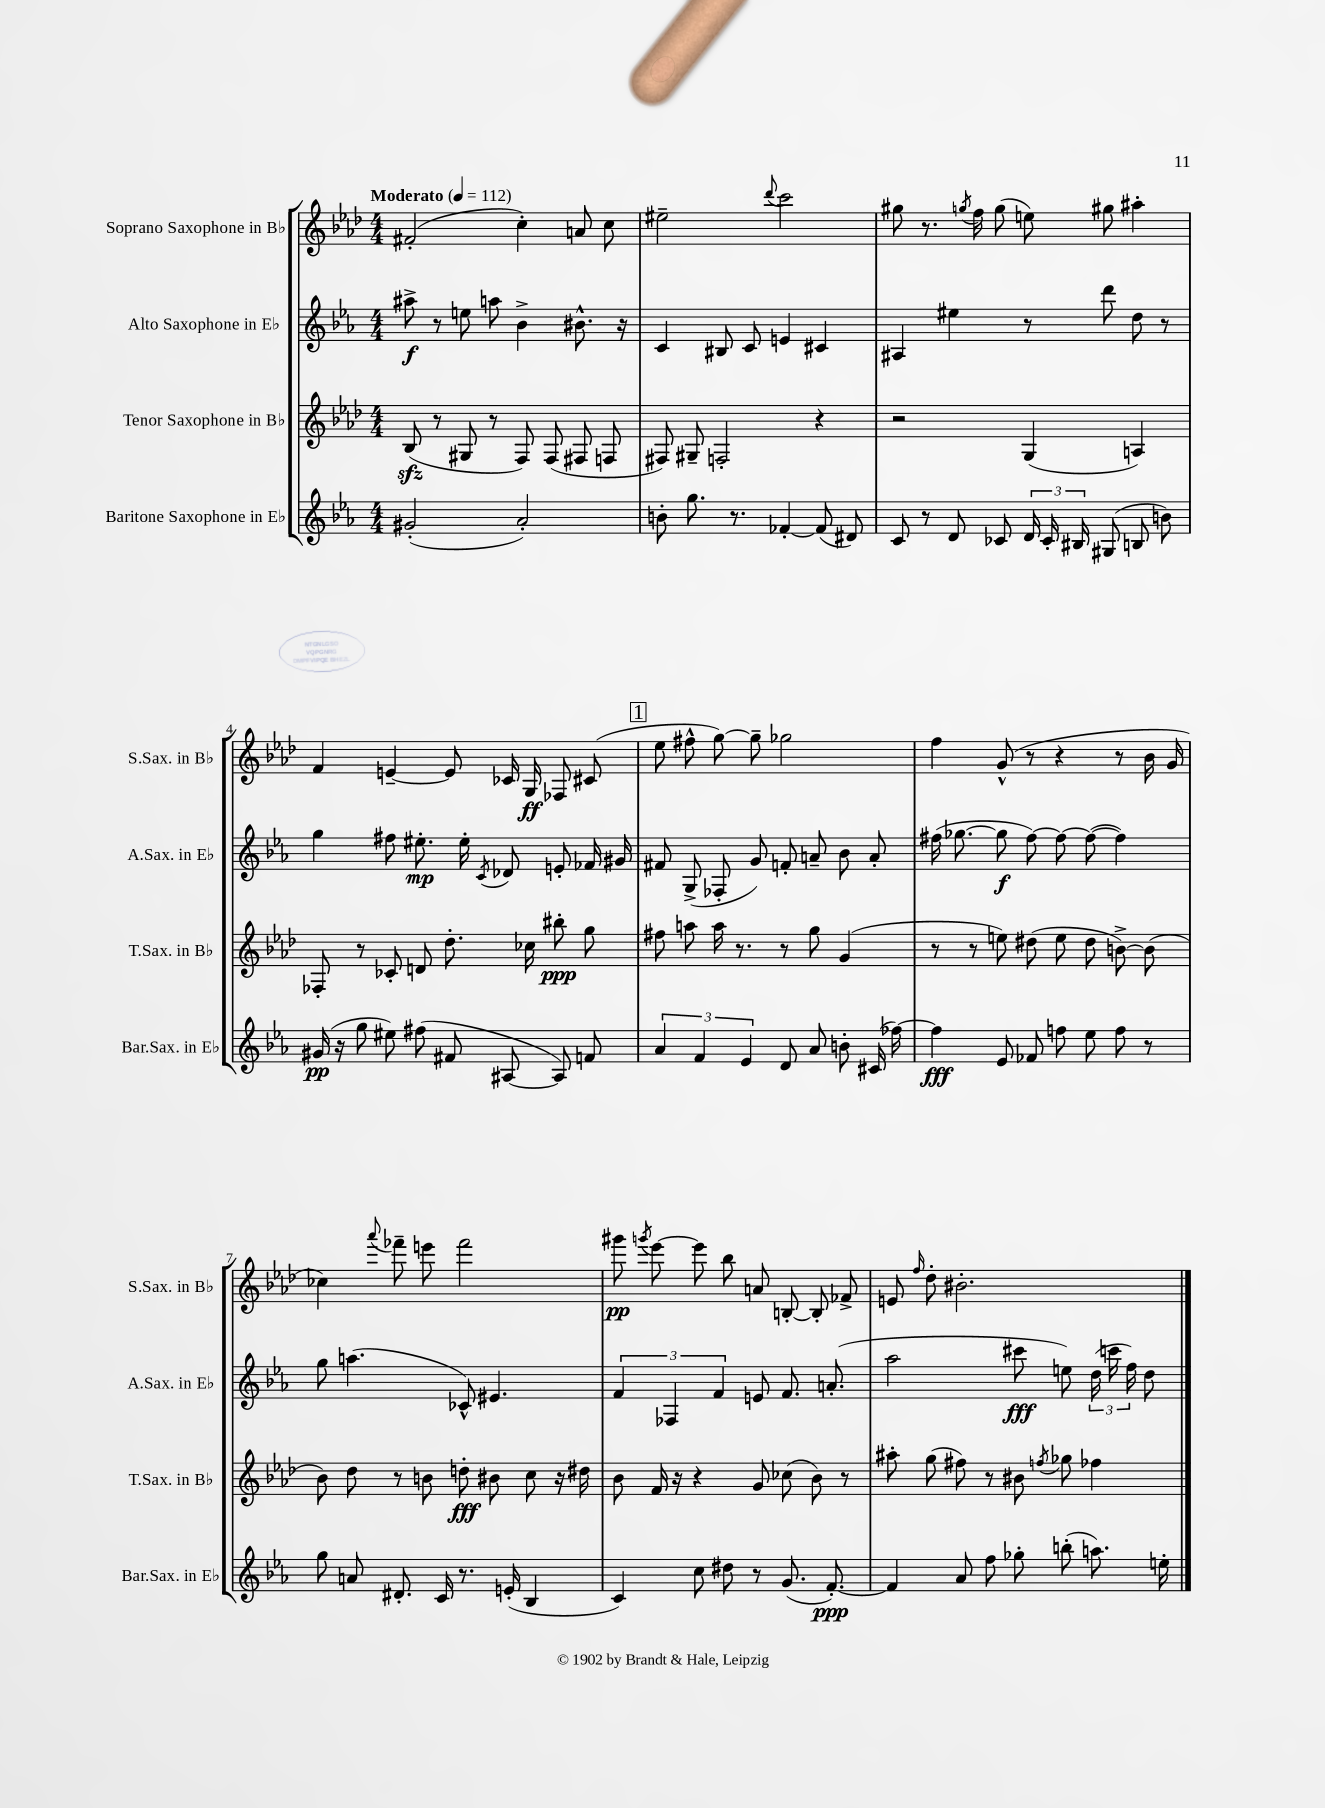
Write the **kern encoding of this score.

**kern	**kern	**kern	**kern
*staff4	*staff3	*staff2	*staff1
*clefG2	*clefG2	*clefG2	*clefG2
*k[b-e-a-]	*k[b-e-a-d-]	*k[b-e-a-]	*k[b-e-a-d-]
*M4/4	*M4/4	*M4/4	*M4/4
*MM112	*MM112	*MM112	*MM112
(2g#'	(8B-	8aa#^	(2f#'
.	8r	8r	.
.	8G#	8ee	.
.	8r	8aa	.
2a-')	8F)	4b-^	4cc')
.	(8F	.	.
.	8F#	8.b#^^	8a
.	8F	.	8cc
.	.	16r	.
=	=	=	=
8b'	8F#)	4c	2ee#~
8.gg	8G#~	.	.
.	2F'	8B#	.
8.r	.	.	.
.	.	8c	.
.	.	.	8qqddd-
[4f-'	.	4e	2ccc
(8f-]	4r	4c#	.
8d#)	.	.	.
=	=	=	=
8c	2r	4A#	8gg#
8r	.	.	8.r
8d	.	4ee#	.
.	.	.	8qgg
.	.	.	16ff
8c-	.	.	(8gg
24d	(4G	8r	8ee)
24c-'	.	.	.
24B#	.	.	.
(8G#	.	8ddd	8gg#
8B	4A)	8dd	4aa#'
8b)	.	8r	.
=	=	=	=
(16g#	8F-'	4gg	4f
16r	.	.	.
8gg	8r	.	.
8ee#)	8c-'	8ff#	[4e~
(8ff#	8d	8.ee#'	.
8f#	8.dd-'	.	8e]
.	.	16ee#'	.
.	.	8qc	.
[8A#	.	8d-	16c-
.	16cc-	.	16G
8A#])	8bb#'	8e'	8F-
8f	8gg	16f-	(8c#
.	.	16g#	.
=	=	=	=
6a-	8ff#	8f#	8ee-
.	8aa	(8G^	8ff#^^
6f	.	.	.
.	16aa	8F-'	[8gg)
.	8.r	.	.
6e-	.	.	.
.	.	8g)	8gg~]
8d	8r	8f'	2gg-
8a-	8gg	8a~	.
8b'	(4g	8b-	.
(16c#	.	8a'	.
[16ff-)	.	.	.
=	=	=	=
4ff-]	8r	(16ff#	4ff
.	.	[8.gg-	.
.	8r	.	.
8e-	8ee)	8gg-]	(8g^^
8f-	(8dd#	[8ff#)	8r
8ff	8ee	8ff#_	4r
8ee-	8dd#	(8ff#_	.
8ff	[8b^)	4ff#])	8r
8r	(8b]	.	16b-
.	.	.	16g
=	=	=	=
8gg	8b-)	8gg	4cc-)
8a	8dd-	(4.aa	.
.	.	.	8qqaaa-
8.d#'	8r	.	8fff-~
.	8b	.	8eee
16c	.	.	.
8.r	8dd'	8c-^^)	2fff-
.	8b#	4.e#	.
(16e'	.	.	.
4B-	8cc	.	.
.	16r	.	.
.	16dd#	.	.
=	=	=	=
4c)	8b-	6f	8ggg#
.	.	.	8qggg
.	16f	.	[8eee-
.	.	6F-	.
.	16r	.	.
8cc	4r	.	8eee-]
.	.	6f	.
8dd#	.	.	8bb-
8r	8g	8e	8a
(8.g	(8cc-	8.f	[8B'
.	8b-)	.	8B']
[8.f')	.	(8.a'	.
.	8r	.	8f-^
=	=	=	=
4f]	8aa#'	2aa-	8e
.	.	.	16qqff
.	(8gg	.	8dd-'
8a-	8ff#)	.	2.b#'
8ff	8r	.	.
8gg-'	8b#	8ccc#	.
.	8qff	.	.
(8bb'	8gg-	8ee)	.
8.aa)	4ff-	(24dd	.
.	.	24ccc	.
.	.	24ff)	.
.	.	8dd	.
16ee'	.	.	.
==	==	==	==
*-	*-	*-	*-
